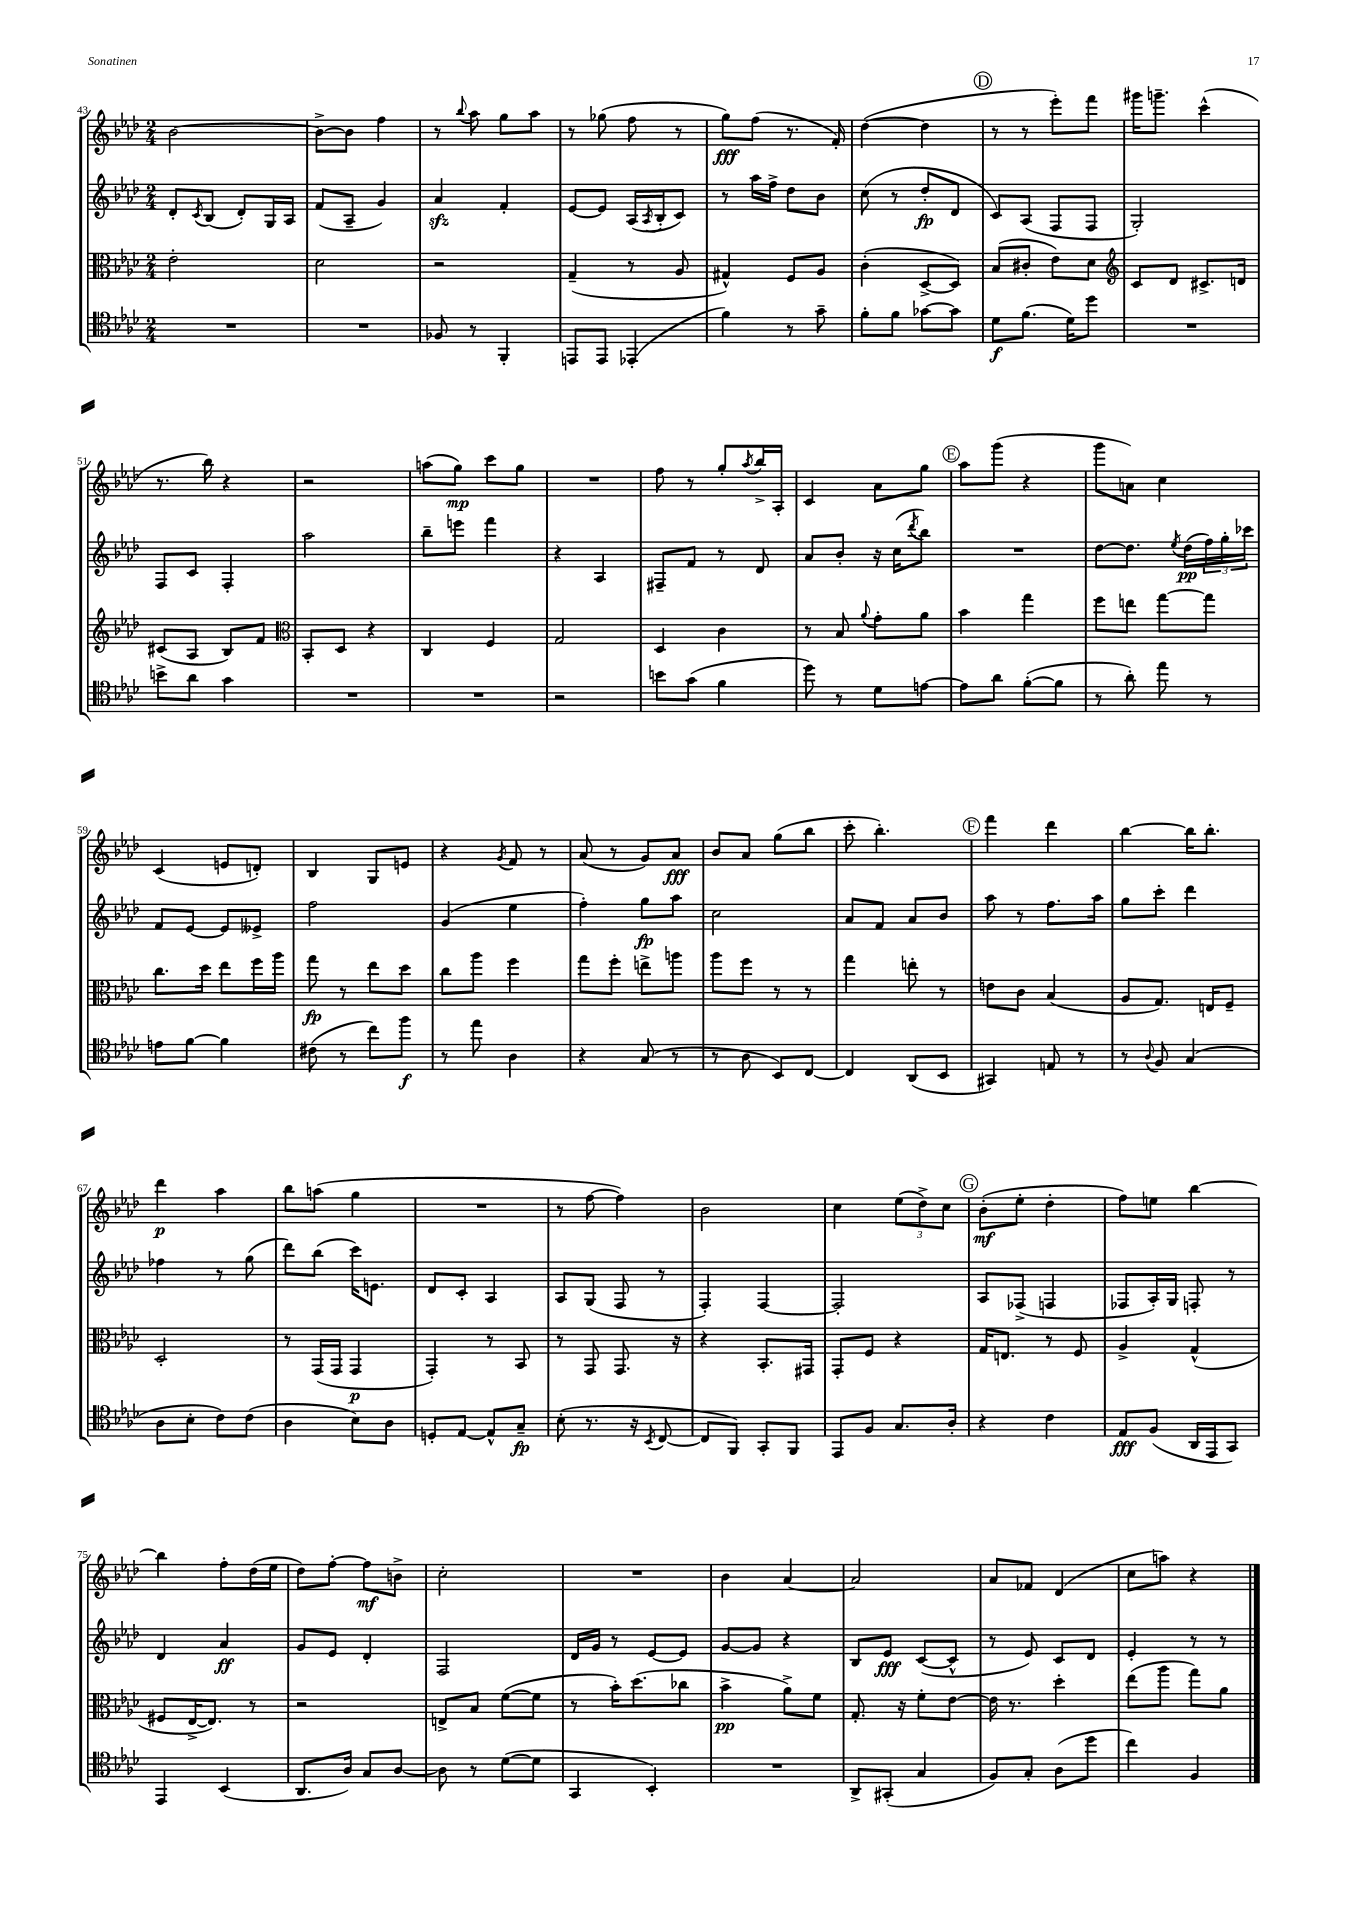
<<
\new StaffGroup <<
\new Staff = "s0" {
    \clef treble \key aes \major \numericTimeSignature \time 2/4
    bes'2~ |
    bes'8~-> bes'8 f''4 |
    r8 \appoggiatura { bes''8 } aes''8 g''8 aes''8 |
    r8 ges''8( f''8 r8 |
    g''8\fff) f''8( r8. f'16-.) |
    des''4~( des''4 |
    \mark \markup { \circle "D" } r8 r8 ees'''8-.) f'''8 |
    gis'''16 g'''8.-- c'''4-^( |
    r8. bes''16) r4 |
    r2 |
    a''8( g''8\mp) c'''8 g''8 |
    R2 |
    f''8 r8 g''8-. \acciaccatura { aes''8 } bes''16-> aes16-. |
    c'4 aes'8 g''8 |
    \mark \markup { \circle "E" } aes''8 g'''8( r4 |
    g'''8 a'8) c''4 |
    c'4( e'8 d'8-.) |
    bes4 g8 e'8 |
    r4 \acciaccatura { g'8 } f'8 r8 |
    aes'8( r8 g'8) aes'8\fff |
    bes'8 aes'8 g''8( bes''8 |
    c'''8-. bes''4.-.) |
    \mark \markup { \circle "F" } f'''4 des'''4 |
    bes''4~ bes''16 bes''8.-. |
    des'''4\p aes''4 |
    bes''8 a''8( g''4 |
    R2 |
    r8 f''8~ f''4) |
    bes'2 |
    c''4 \tuplet 3/2 { ees''8( des''8->) c''8 } |
    \mark \markup { \circle "G" } bes'8-.\mf( ees''8-. des''4-. |
    f''8) e''8 bes''4~ |
    bes''4 f''8-. des''16( ees''16 |
    des''8) f''8~-. f''8\mf b'8-> |
    c''2-. |
    R2 |
    bes'4 aes'4~ |
    aes'2 |
    aes'8 fes'8 des'4( |
    c''8 a''8) r4 \bar "|." |
}
\new Staff = "s1" {
    \clef treble \key aes \major \numericTimeSignature \time 2/4
    des'8-. \acciaccatura { c'8 } bes8( des'8-.) g16 aes16 |
    f'8( aes8-- g'4) |
    aes'4\sfz f'4-. |
    ees'8~ ees'8 aes16( \acciaccatura { aes8 } bes16-. c'8) |
    r8 aes''16 f''16-> des''8 bes'8 |
    c''8( r8 des''8-.\fp des'8 |
    \mark \markup { \circle "D" } c'8) aes8( f8 f8 |
    g2-.) |
    f8 c'8 f4-. |
    aes''2 |
    bes''8-- e'''8 f'''4 |
    r4 aes4 |
    fis8-- f'8 r8 des'8 |
    aes'8 bes'8-. r16 c''16( \acciaccatura { des'''8 } bes''8) |
    \mark \markup { \circle "E" } R2 |
    des''8~ des''8. \acciaccatura { ees''8 } des''16\pp( \tuplet 3/2 { f''16) g''16-. ces'''16 } |
    f'8 ees'8~ ees'8 eeses'8-> |
    f''2 |
    g'4( ees''4 |
    f''4-.) g''8\fp aes''8 |
    c''2 |
    aes'8 f'8 aes'8 bes'8 |
    \mark \markup { \circle "F" } aes''8 r8 f''8. aes''16 |
    g''8 c'''8-. des'''4 |
    fes''4 r8 g''8( |
    des'''8) bes''8( c'''16) e'8. |
    des'8 c'8-. aes4 |
    aes8 g8( f8 r8 |
    f4-.) f4~ |
    f2-. |
    \mark \markup { \circle "G" } aes8 fes8->( f4 |
    fes8 aes16-.) g16 f8-. r8 |
    des'4 aes'4\ff |
    g'8 ees'8 des'4-. |
    f2 |
    des'16 g'16 r8 ees'8~ ees'8 |
    g'8~ g'8 r4 |
    bes8 ees'8\fff c'8~( c'8-^ |
    r8 ees'8) c'8 des'8 |
    ees'4-. r8 r8 \bar "|." |
}
\new Staff = "s2" {
    \clef alto \key aes \major \numericTimeSignature \time 2/4
    ees'2-. |
    des'2 |
    r2 |
    g4--( r8 aes8 |
    gis4-^) f8 aes8 |
    c'4-.( des8~-> des8) |
    \mark \markup { \circle "D" } bes8( cis'8-. ees'8) des'8 |
    \clef treble c'8 des'8 cis'8.-> d'16 |
    cis'8( aes8 bes8) f'8 |
    \clef alto bes,8-. des8 r4 |
    c4 f4 |
    g2 |
    des4 c'4 |
    r8 bes8 \appoggiatura { aes'8 } g'8-. aes'8 |
    \mark \markup { \circle "E" } bes'4 g''4 |
    f''8 e''8 g''8~ g''8 |
    c''8. des''16 ees''8 f''16 aes''16 |
    g''8\fp r8 ees''8 des''8 |
    c''8 aes''8 f''4 |
    g''8 f''8-. e''8-> a''8 |
    aes''8 f''8 r8 r8 |
    g''4 e''8-. r8 |
    \mark \markup { \circle "F" } e'8 c'8 bes4( |
    aes8 g8.) e16 f8-- |
    des2-. |
    r8 g,16( g,16 g,4\p |
    g,4-.) r8 bes,8 |
    r8 g,8 g,8. r16 |
    r4 bes,8.-. gis,16 |
    g,8-. f8 r4 |
    \mark \markup { \circle "G" } g16 e8. r8 f8 |
    aes4-> g4-^( |
    fis8 ees16~-> ees8.) r8 |
    r2 |
    e8-> bes8 f'8~( f'8 |
    r8 bes'16-.) des''8.( ces''8 |
    bes'4->\pp aes'8->) f'8 |
    g8.-. r16 f'8-. ees'8~ |
    ees'16 r8. des''4-. |
    ees''8( aes''8 g''8) aes'8 \bar "|." |
}
\new Staff = "s3" {
    \clef tenor \key aes \major \numericTimeSignature \time 2/4
    R2 |
    R2 |
    fes8 r8 f,4-. |
    e,8 e,8 ees,4-.( |
    f'4) r8 g'8-- |
    f'8-. f'8 ges'8~ ges'8 |
    \mark \markup { \circle "D" } des'8\f f'8.( des'16) des''8 |
    R2 |
    b'8-> aes'8 g'4 |
    R2 |
    R2 |
    r2 |
    b'8 g'8( f'4 |
    des''8) r8 des'8 e'8~ |
    \mark \markup { \circle "E" } e'8 aes'8 f'8~-.( f'8 |
    r8 aes'8-.) ees''8 r8 |
    e'8 f'8~ f'4 |
    cis'8( r8 c''8) f''8\f |
    r8 ees''8 aes4 |
    r4 g8( r8 |
    r8 aes8 bes,8) c8~ |
    c4 aes,8( bes,8 |
    \mark \markup { \circle "F" } gis,4) e8 r8 |
    r8 \appoggiatura { aes8 } f8 g4( |
    aes8 bes8-. c'8) c'8( |
    aes4 bes8) aes8 |
    d8-. ees8~ ees8-^ g8--\fp |
    bes8-.( r8. r16 \acciaccatura { bes,8 } c8~ |
    c8 f,8) g,8-. f,8 |
    ees,8 f8 g8. aes16-. |
    \mark \markup { \circle "G" } r4 c'4 |
    ees8\fff f8( aes,16 ees,16 g,8) |
    ees,4 bes,4( |
    aes,8. aes16) g8 aes8~ |
    aes8 r8 des'8~( des'8 |
    g,4 bes,4-.) |
    R2 |
    aes,8-> gis,8-.( g4 |
    f8) g8-. aes8( des''8 |
    c''4) f4 \bar "|." |
}
>>
>>
\layout { \context { \Score currentBarNumber = #43 } }
